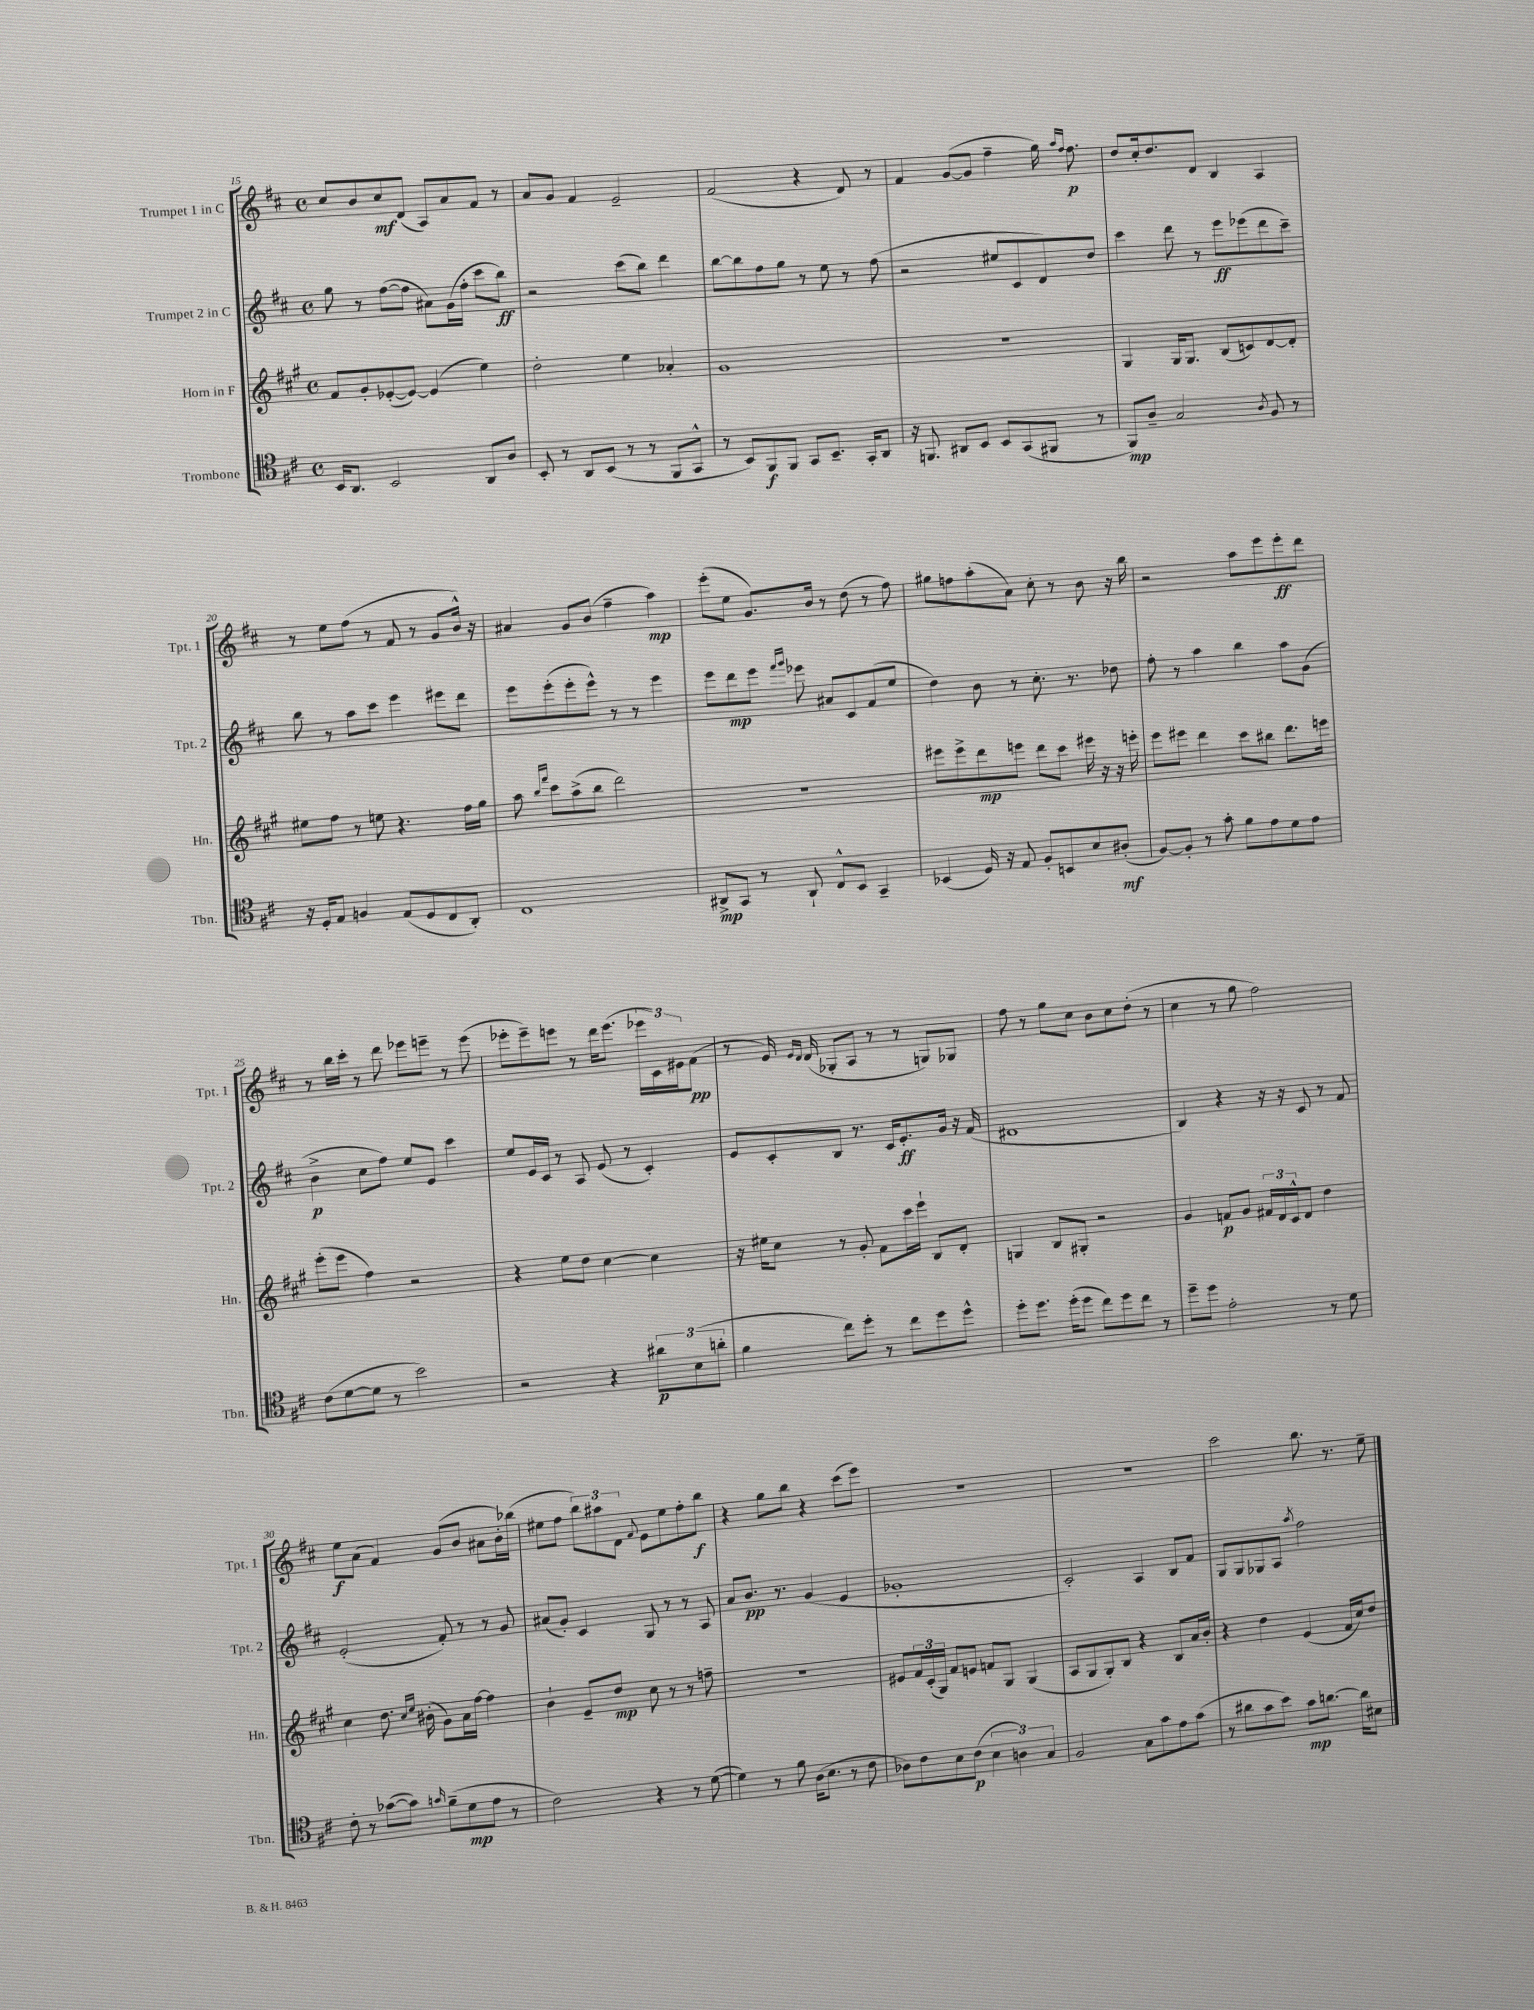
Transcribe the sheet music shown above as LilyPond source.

<<
\new StaffGroup <<
\new Staff = "s0" \with { instrumentName = "Trumpet 1 in C" shortInstrumentName = "Tpt. 1" } {
    \clef treble \key d \major \defaultTimeSignature \time 4/4
    cis''8 b'8 cis''8\mf d'8( a8) a'8 fis'8 r8 |
    a'8 g'8 fis'4 e'2-- |
    fis'2( r4 d'8) r8 |
    fis'4 g'8~( g'8 fis''4-- g''16) \grace { a''16 fis''16 } fis''8.\p |
    d''8 cis''16-. d''8. d'8 b4 a4 |
    r8 e''8 fis''8( r8 fis'8 r8 g'8 b'16-^) r16 |
    ais'4 g'8 b'8( fis''4-- a''4\mp) |
    e'''8-.( e''8 g'8.) b'16 r8 d''8( r8 fis''8) |
    gis''8 f''8 a''8-.( a'8) cis''8-. r8 b'8 r16 b''16 |
    r2 a''8 e'''8 e'''8-.\ff d'''8 |
    r8 b''16 cis'''16-. r8 d'''8 ees'''8 e'''8-- r8 e'''8( |
    ees'''8-. ees'''8--) e'''8 r8 d'''16 e'''8.( \tuplet 3/2 { ees'''16 cis'16) eis'16 } fis'8\pp( |
    r8 e'16) \grace { e'16 d'16 } d'16( ges8-. a8 r8 r8 g8) ges8 |
    fis''8 r8 g''8 cis''8 b'8 cis''8 d''8-.( r8 |
    cis''4 r8 g''8 fis''2) |
    e''8\f a'8( fis'4) g'8( b'8 ais'8 b'16-.) bes''16( |
    eis''8 fis''8 \tuplet 3/2 { b''8) ais''8 d'8 } \appoggiatura { fis'8 } e'8 eis''8 fis''8-. b''8\f |
    r4 g''8 b''8 r4 cis'''8( e'''8) |
    R1 |
    R1 |
    cis'''2 b''8. r8. e''8-- \bar "|." |
}
\new Staff = "s1" \with { instrumentName = "Trumpet 2 in C" shortInstrumentName = "Tpt. 2" } {
    \clef treble \key d \major \defaultTimeSignature \time 4/4
    g''8 r8 fis''8~( fis''8 ais'8) g'16( fis''16-. cis'''8 b''8\ff) |
    r2 cis'''8( b''8) d'''4 |
    b''8~ b''8 fis''8 g''8 r8 e''8 r8 fis''8( |
    r2 eis''8 cis'8 d'8) d''8 |
    cis'''4 d'''8 r8 e'''8\ff ees'''8( d'''8 cis'''8--) |
    b''8 r8 a''8 cis'''8 e'''4 eis'''8 d'''8 |
    e'''8 e'''8-.( e'''8-. e'''8-^) r8 r8 e'''4 |
    e'''8 d'''8\mp e'''8 \grace { fis'''16 g'''16 } ees'''8 ais'8 cis'8 fis'8( e''8 |
    d''4) b'8 r8 cis''8.-. r8. des''8 |
    fis''8-. r8 a''4 b''4 a''8 g'8( |
    b'4->\p cis''8 fis''8) e''8 e'8 cis'''4 |
    e''8 e'16 cis'16 r8 a8 e'8( r8 cis'4-.) |
    e'8 cis'8-. b8 r8. cis'16 e'8.-.\ff g'16 r16 fis'16( |
    dis'1 |
    b4) r4 r16 r16 cis'8 r8 fis'8 |
    e'2-.( fis'8-.) r8 r8 g'8 |
    ais'8( g'8-.) cis'4 g8 r8 r8 a8 |
    a'8 b'8.\pp r8. g'4( e'4 |
    ges'1-. |
    cis'2-.) a4 b8 fis'8 |
    g8 g8 ges8 a8 \acciaccatura { a''8 } fis''2 \bar "|." |
}
\new Staff = "s2" \with { instrumentName = "Horn in F" shortInstrumentName = "Hn." } {
    \clef treble \key a \major \defaultTimeSignature \time 4/4
    fis'8 gis'8-. ees'8~-.( ees'8~) ees'4( e''4) |
    d''2-. e''4 aes'4-. |
    gis'1 |
    R1 |
    gis4 gis16 gis8. b8( c'8) d'8~ d'8-. |
    eis''8 fis''8 r8 e''8 r4. fis''16 gis''16 |
    a''8 \grace { b''16 fis'''16 } cis'''8 a''8->( b''8 d'''2) |
    R1 |
    eis'''8 eis'''8-> d'''8\mp e'''8 d'''8 cis'''8 eis'''16 r16 r16 e'''16-. |
    e'''8 eis'''8 d'''4 cis'''8 bis''8 d'''8. e'''16 |
    e'''8-.( e'''8 fis''4) r2 |
    r4 e''8 d''8 cis''4~ cis''4 |
    r16 eis''16 cis''8 r8 gis'8-. fis'8 cis'''16 e'''16-! b8 d'8-. |
    g4 b8 gis8-. r2 |
    gis'4 f'8\p gis'8 \tuplet 3/2 { fis'16 d'16 cis'16-^ } d'8 d''4 |
    cis''4 d''8. \grace { cis''16 e''16 } bis'16-.( gis'8) a'16 fis''16~ fis''4 |
    b'4-! e'8-- d''8\mp cis''8 r8 r8 f''8-- |
    R1 |
    eis'8 \tuplet 3/2 { fis'16 cis'16-.( gis16) } fis'8 e'8 f'8 gis8 gis4( |
    a8 gis8 gis8-.) b8 r4 b8 a'16 b'16-. |
    r4 d''4 e'4( fis'16 cis''16) d''8 \bar "|." |
}
\new Staff = "s3" \with { instrumentName = "Trombone" shortInstrumentName = "Tbn." } {
    \clef tenor \key d \major \defaultTimeSignature \time 4/4
    b,16 a,8. b,2 a,8 a8 |
    b,8-. r8 a,8 b,8( r8 r8 fis,8 g,8-^ |
    r8 b,8) fis,8\f fis,8 g,8 b,8.-- g,16-. a,8 |
    r16 f,8. ais,8 b,8 b,8 g,8( fis,8 r8 |
    fis,8\mp) a8-- g2 \acciaccatura { a8 } fis8 r8 |
    r16 d16-. e8 f4 e8( d8 cis8 a,8-.) |
    cis1 |
    ais,8->\mp g,8 r8 ais,8-! cis8-^ b,8 g,4-- |
    bes,4( d16) r16 e8 fis8-. b,8 b8 ais8-.\mf( |
    fis8~) fis8-. r8 g'8-. fis'8 e'8 d'8 e'8 |
    cis'8( d'8~ d'8 r8 b'2) |
    r2 r4 \tuplet 3/2 { ais'8\p b8( a'8-. } |
    fis'4 cis''8) d''8-. r8 cis''8 d''8 d''8-^ |
    d''8-. d''8. d''16-.( d''8 cis''8) d''8 cis''8 r8 |
    d''8-- d''8 e'2-. r8 d'8 |
    cis'8-. r8 ges'8~( ges'8) \grace { g'16 } fis'8--( d'8\mp e'8 r8 |
    cis'2) r4 r8 d'8~( |
    d'4) r8 fis'8 a16( b8. r8 cis'8 |
    aes8) cis'8 b8 cis'8\p( \tuplet 3/2 { b4 a4) g4 } |
    fis2 g8 g'8 e'8 g'8( |
    r8 ais'8 g'8 b'8) g'8\mp a'8.~ a'16 bis8 \bar "|." |
}
>>
>>
\layout { \context { \Score currentBarNumber = #15 } }
